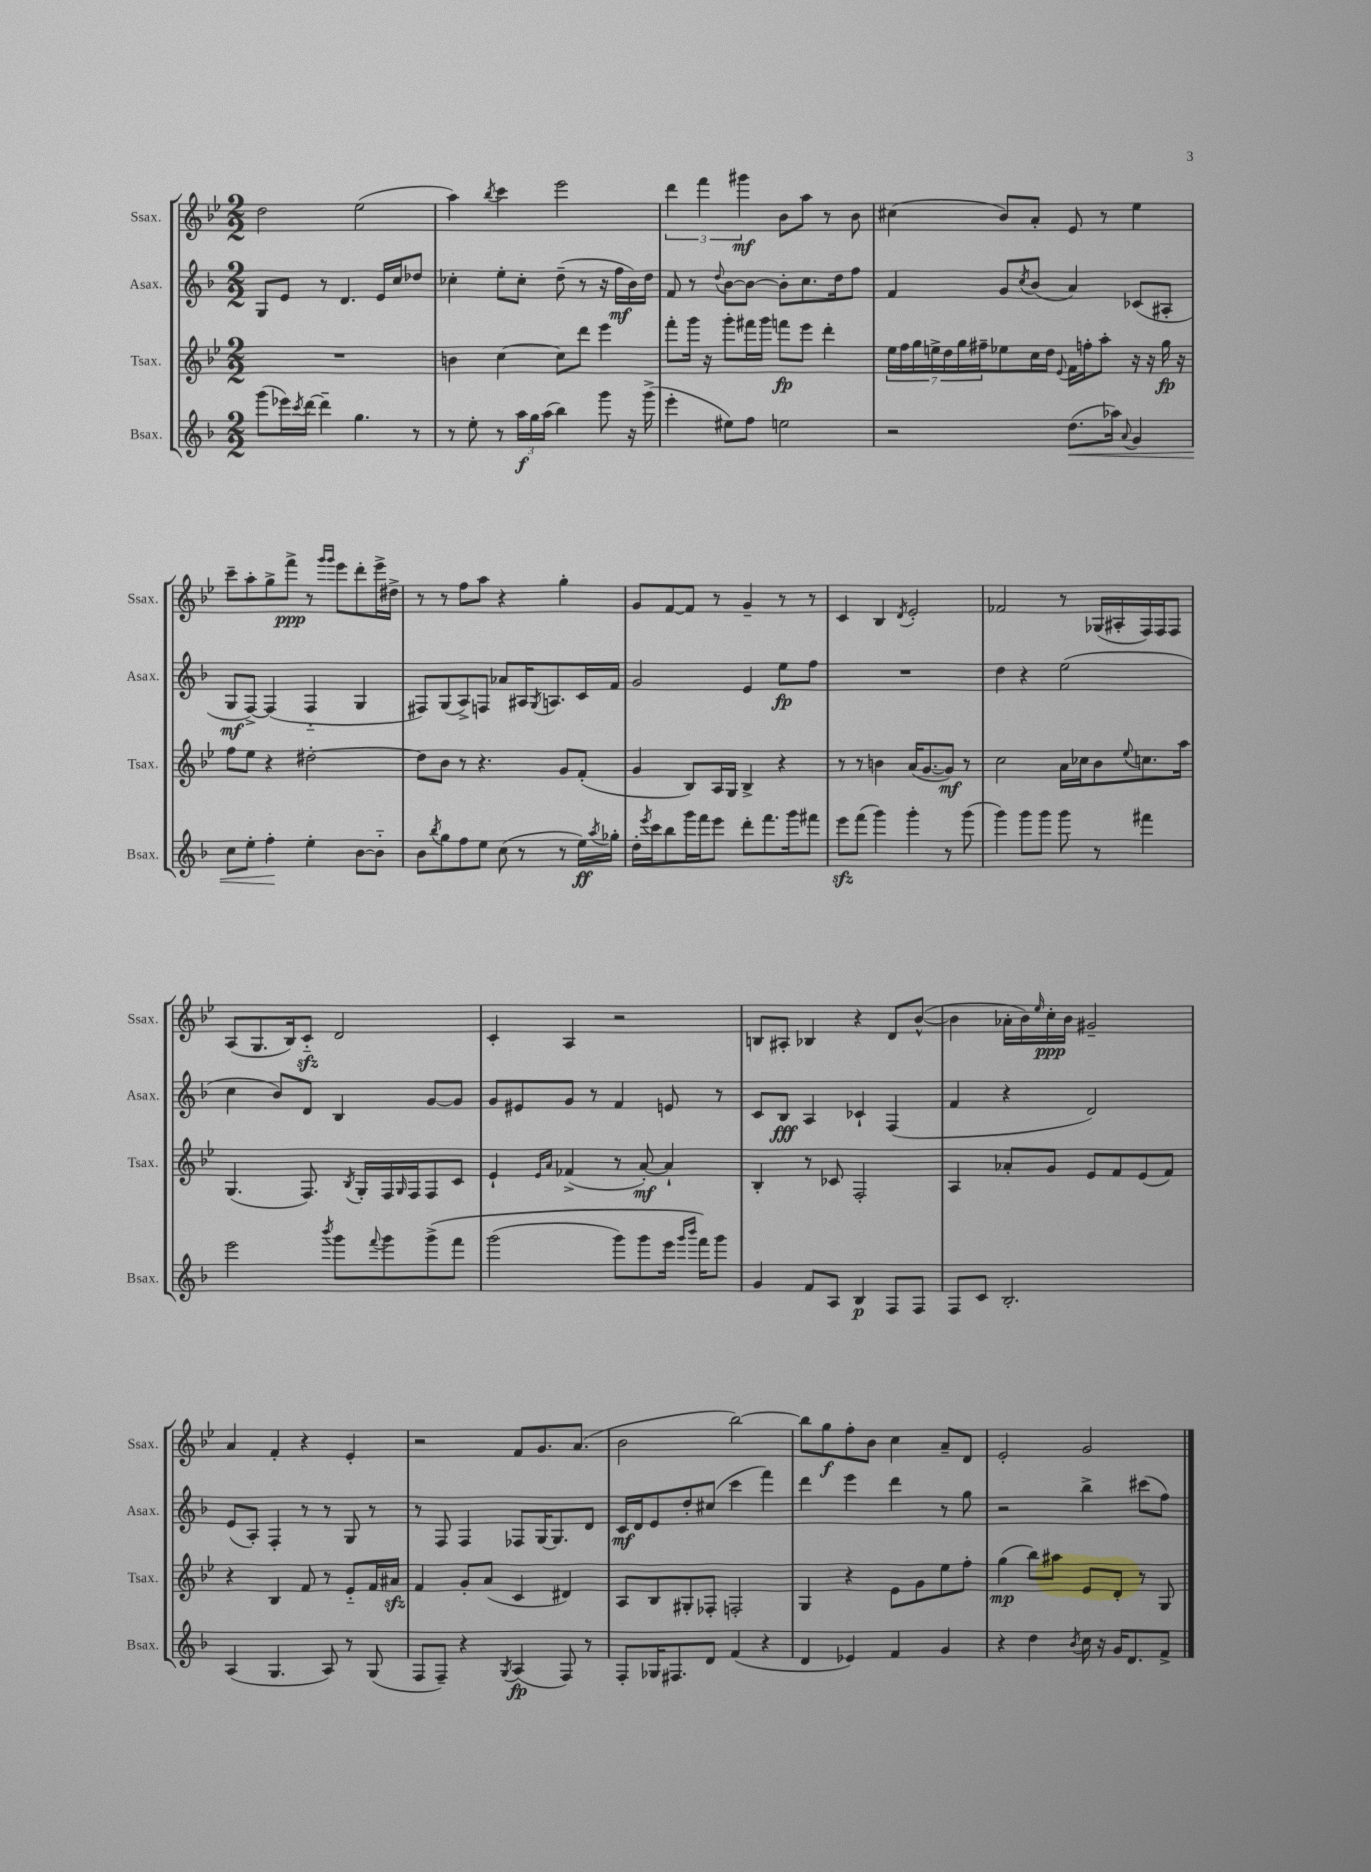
<<
\new StaffGroup <<
\new Staff = "s0" \with { instrumentName = "Ssax." shortInstrumentName = "Ssax." } {
    \clef treble \key bes \major \numericTimeSignature \time 2/2
    d''2 ees''2( |
    a''4) \acciaccatura { bes''8 } c'''4 ees'''2 |
    \tuplet 3/2 { d'''4 f'''4 gis'''4\mf } bes'8 a''8 r8 bes'8 |
    cis''4( bes'8) a'8-. ees'8 r8 ees''4 |
    c'''8-- a''8-. g''8-> f'''8->\ppp r8 \grace { g'''16 g'''16 } ees'''8 d'''8-. ees'''16-> dis''16-> |
    r8 r8 f''8 a''8 r4 g''4-. |
    g'8 f'8~ f'8 r8 g'4-- r8 r8 |
    c'4 bes4 \acciaccatura { d'8 } ees'2-. |
    fes'2 r8 ges16( ais16-. f16) f16 f8 |
    a8( g8. bes16) c'8-_\sfz d'2 |
    c'4-. a4 r2 |
    b8 ais8-. bes4 r4 d'8 bes'8~-^( |
    bes'4 aes'16-. bes'16) \grace { ees''16 } c''16-.\ppp bes'16 gis'2-- |
    a'4 f'4-. r4 ees'4-. |
    r2 f'8 g'8. a'8.( |
    bes'2 bes''2~) |
    bes''8 g''8\f f''8-. bes'8 c''4 a'8-- d'8 |
    ees'2-. g'2 \bar "|." |
}
\new Staff = "s1" \with { instrumentName = "Asax." shortInstrumentName = "Asax." } {
    \clef treble \key f \major \numericTimeSignature \time 2/2
    g8 e'8 r8 d'4. e'16 c''16 des''8 |
    ces''4-. e''8-. ces''8-. d''8--( r8 r16 f''16\mf bes'16) d''16 |
    f'8 r8 \appoggiatura { d''8 } bes'8~ bes'8~ bes'8-. c''8. d''16 f''8 |
    f'4 g'8 \acciaccatura { c''8 } bes'8( a'4) ces'8( ais8-. |
    g8\mf f8~->) f4( f4-_ g4 |
    fis8) g8( a8->) f8 aes'8 ais16 \acciaccatura { g8 } a8. c'16 f'16 |
    g'2 e'4 e''8\fp f''8 |
    R1 |
    d''4 r4 e''2( |
    c''4 bes'8) d'8 bes4 g'8~ g'8 |
    g'8 eis'8 g'8 r8 f'4 e'8 r8 |
    c'8 bes8\fff a4 ces'4-! f4( |
    f'4 r4 d'2) |
    e'8( a8-.) f4-. r8 r8 g8 r8 |
    r8 f8 f4 fes8 g16~ g8. d'8 |
    c'16\mf d'16 e'8 d''8-. cis''8( c'''4 f'''4) |
    d'''4 e'''4 d'''4 r8 g''8 |
    r2 bes''4-> cis'''8( f''8) \bar "|." |
}
\new Staff = "s2" \with { instrumentName = "Tsax." shortInstrumentName = "Tsax." } {
    \clef treble \key bes \major \numericTimeSignature \time 2/2
    R1 |
    b'4 c''4~ c''8 d'''8 ees'''4 |
    f'''8-. g'''16 r16 g'''8-. fis'''16 g'''16 f'''8\fp ees'''8 d'''4-. |
    \tuplet 7/4 { ees''16 f''16 g''16 e''16-> d''16 g''16 fis''16-- } ees''8 c''16 d''16 \appoggiatura { ees'8 } f'16 f''16-. a''8-. r16 r16 g''16\fp r16 |
    f''8 ees''8 r4 dis''2~-. |
    dis''8 bes'8 r8 r4. g'8 f'8-.( |
    g'4 bes8) a16 g16 bes4-> r4 |
    r8 r8 b'4 a'16( g'8.~ g'8\mf) r8 |
    c''2 a'16 ces''16 bes'8 \appoggiatura { ees''8 } c''8. a''16 |
    g4.( f8.) \acciaccatura { bes8 } g16-. f16 \grace { g16 } f16 f8 c'8 |
    ees'4-! \grace { ees'16 a'16 } fes'4->( r8 a'8~-.\mf) a'4-! |
    bes4-. r8 ces'8 f2-. |
    a4 aes'8-. g'8 ees'8 f'8 ees'8( f'8) |
    r4 bes4 f'8 r8 ees'8-_ f'16 ais'16\sfz |
    f'4 g'8-. a'8( c'4 dis'4) |
    a8 bes8 gis8-. fes8-. f2-. |
    g4 r4 ees'8 g'8 ees''8 f''8-. |
    g''4\mp( bes''8) ais''8 ees'8 d'8-. r8 g8 \bar "|." |
}
\new Staff = "s3" \with { instrumentName = "Bsax." shortInstrumentName = "Bsax." } {
    \clef treble \key f \major \numericTimeSignature \time 2/2
    g'''8( ees'''16) \acciaccatura { c'''8 } d'''16~ d'''4-- g''4. r8 |
    r8 e''8-. r8 \tuplet 3/2 { a''16\f g''16 a''16( } bes''4) g'''8 r16 g'''16->( |
    e'''4-. eis''8) f''8 e''2 |
    r2 d''8.\<( aes''16) \appoggiatura { a'8 } g'4 |
    c''8 e''8-. f''4-.\! e''4-. bes'8~ bes'8-_ |
    bes'8 \acciaccatura { bes''8 } g''8 f''8 e''8 c''8( r8 r8 e''16\ff) \acciaccatura { a''8 } ges''16-. |
    d''16-. \acciaccatura { e'''8 } c'''16 bes''8 g'''16 f'''16 e'''8 d'''8-. f'''8. g'''16 fis'''8 |
    e'''8\sfz f'''8( g'''4) g'''4-. r8 g'''8( |
    g'''4) g'''8 g'''8 g'''8 r8 fis'''4 |
    e'''2 \acciaccatura { bes'''8 } g'''8 \appoggiatura { f'''8 } g'''8 g'''8->\( f'''8 |
    g'''2( g'''8) g'''8 e'''16 \grace { g'''16 bes'''16 } f'''16\) g'''8 |
    g'4 f'8 a8 bes4\p f8 f8 |
    f8 c'8 bes2.-. |
    a4( g4. a8) r8 g8( |
    f8 f8--) r4 \acciaccatura { g8 } a4\fp( f8) r8 |
    f8-. ges16 fis8. d'8 f'4( r4 |
    d'4 ees'4) f'4 g'4 |
    r4 d''4 \acciaccatura { bes'8 } c''16 r16 g'16 d'8. f'8-> \bar "|." |
}
>>
>>
\layout { \context { \Score \remove "Bar_number_engraver" } }
